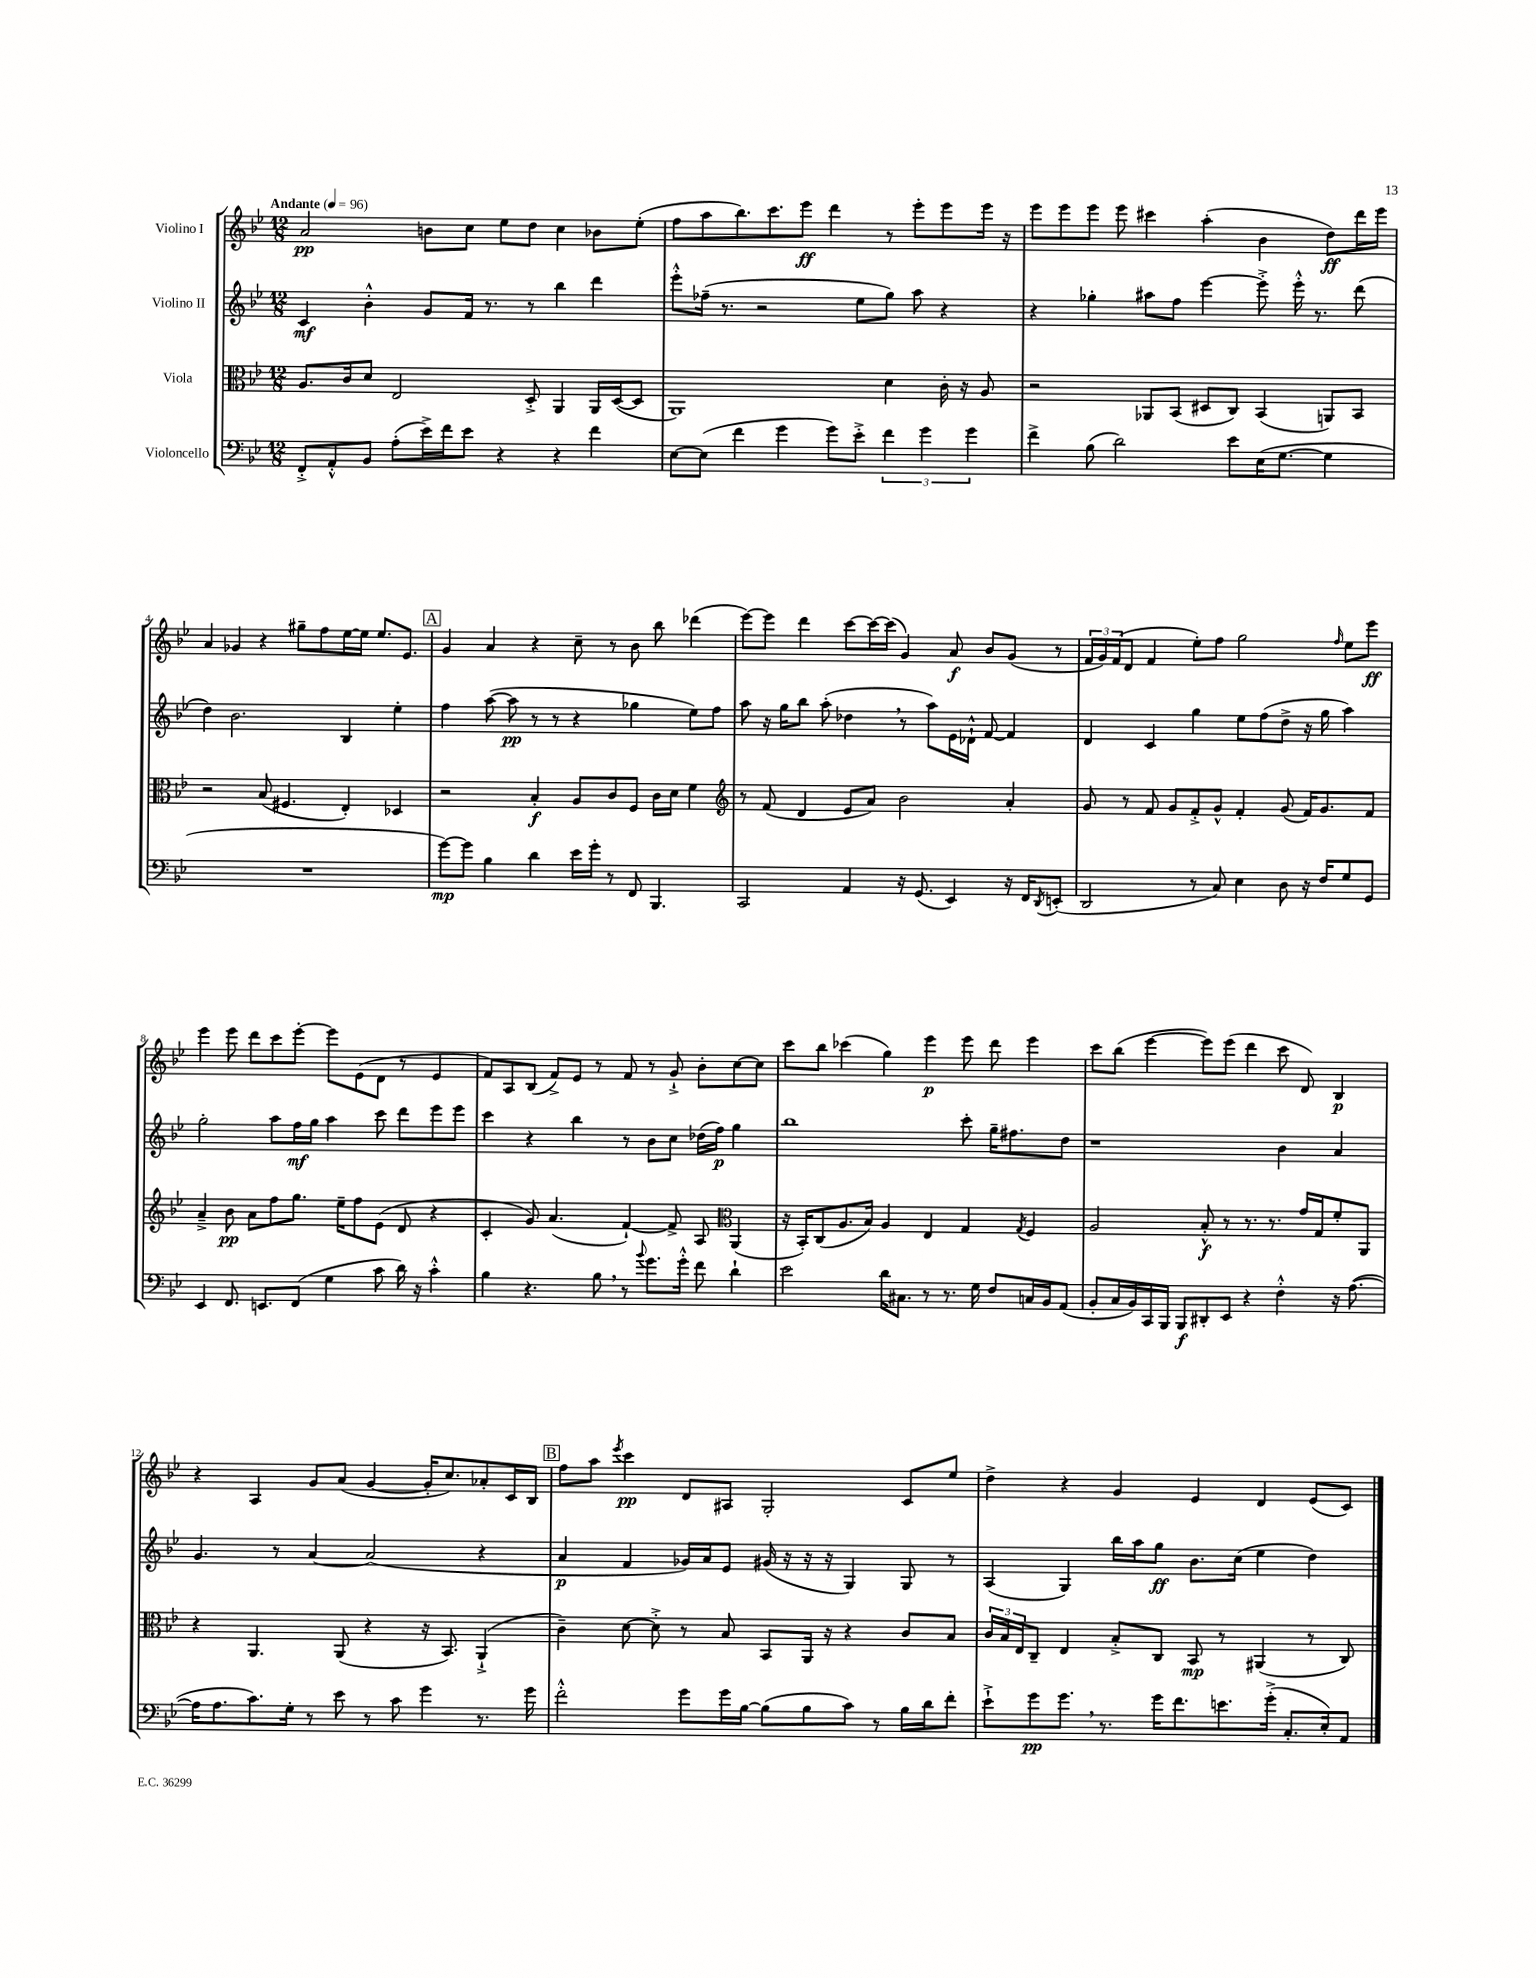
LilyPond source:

<<
\new StaffGroup <<
\new Staff = "s0" \with { instrumentName = "Violino I" } {
    \clef treble \key bes \major \numericTimeSignature \time 12/8 \tempo "Andante" 4 = 96
    a'2\pp b'8 c''8 ees''8 d''8 c''4 bes'8 ees''8-.( |
    f''8 a''8 bes''8.) c'''8. ees'''8\ff d'''4 r8 ees'''8-. ees'''8 ees'''16 r16 |
    ees'''8 ees'''8 ees'''8 ees'''8 cis'''4 a''4-.( bes'4 d''8\ff) d'''16 ees'''16 |
    a'4 ges'4 r4 gis''8-- f''8 ees''16~ ees''16 ees''8. ees'8. |
    \mark \markup { \box "A" } g'4 a'4 r4 c''8-- r8 bes'8 bes''8 des'''4( |
    ees'''8~) ees'''8 d'''4 c'''8~ c'''16~ c'''16( g'4) a'8\f bes'8 g'8( r8 |
    \tuplet 3/2 { f'16 g'16) f'16( } d'8 f'4 ees''8-.) f''8 g''2 \grace { f''16 } ees''8 ees'''8\ff |
    ees'''4 ees'''8 d'''8 c'''8 ees'''8~-. ees'''8 ees'8( d'8 r8 ees'4 |
    f'8) a8 bes8( f'8->) ees'8 r8 f'8 r8 g'8-!-> bes'8-. c''8~ c''8 |
    c'''8 bes''8 ces'''4( g''4) ees'''4\p ees'''8 d'''8 ees'''4 |
    c'''8 bes''8( ees'''4~ ees'''8) ees'''8( d'''4 c'''8 d'8) bes4\p |
    r4 a4 g'8 a'8( g'4~ g'16-. c''8.) aes'8-. c'16 bes16 |
    \mark \markup { \box "B" } f''8 a''8 \acciaccatura { ees'''8 } c'''4\pp d'8 ais8 g2-. c'8 ees''8 |
    d''4-> r4 g'4 ees'4 d'4 ees'8( c'8) \bar "|." |
}
\new Staff = "s1" \with { instrumentName = "Violino II" } {
    \clef treble \key bes \major \numericTimeSignature \time 12/8
    c'4\mf bes'4-.-^ g'8 f'16 r8. r8 bes''4 d'''4 |
    ees'''8-.-^ fes''16--( r8. r2 ees''8 g''8) a''8 r4 |
    r4 ges''4-. ais''8 f''8 ees'''4~ ees'''8-.-> ees'''16-.-^ r8. d'''8( |
    d''4) bes'2. bes4 ees''4-. |
    \mark \markup { \box "A" } f''4 a''8~( a''8\pp r8 r8 r4 ges''4 ees''8) f''8 |
    a''8 r16 g''16 bes''8 a''8-.( des''4 \breathe r8 a''8) ees'16 des'16-!-^ f'8~ f'4 |
    d'4 c'4 g''4 ees''8 f''8( d''8-> r16 g''16 a''4) |
    g''2-. a''8 f''16\mf g''16 a''4 c'''8 d'''8 ees'''8 ees'''8 |
    c'''4 r4 bes''4 r8 bes'8 c''8 des''16( f''16\p) g''4 |
    bes''1 c'''8-. g''16-- fis''8. d''8 |
    r1 bes'4 a'4 |
    g'4. r8 a'4~ a'2( r4 |
    \mark \markup { \box "B" } a'4\p f'4 ges'16) a'16 ees'8 gis'16( r16 r16 r16 g4) g8 r8 |
    a4( g4) bes''16 a''16 g''8\ff bes'8. c''16( ees''4 d''4) \bar "|." |
}
\new Staff = "s2" \with { instrumentName = "Viola" } {
    \clef alto \key bes \major \numericTimeSignature \time 12/8
    a8. c'16 d'8 ees2 d8-.-> a,4 a,16 d16~( d8 |
    a,1) d'4 c'16-. r16 a8 |
    r2 aes,8 bes,8( dis8 c8) bes,4( a,8) bes,8 |
    r2 bes8( fis4. ees4-.) des4 |
    \mark \markup { \box "A" } r2 bes4-.\f a8 c'8 f8 c'16 d'16 f'4 |
    \clef treble r8 f'8( d'4 ees'8 a'8) bes'2 a'4-. |
    g'8 r8 f'8 g'8 f'8-.-> g'8-^ f'4-. g'8( f'16) g'8. f'8 |
    a'4---> bes'8\pp a'8 f''8 g''8. ees''16-- f''8 ees'8( d'8 r4 |
    c'4-. g'8) a'4.( f'4~-!) f'8-> a8 \clef alto a,4( |
    r16 bes,16-.) c8( a8. bes16) a4 ees4 g4 \acciaccatura { g8 } f4 |
    a2 bes8-.-^\f r8 r8. r8. g'16 g16 f'8-. a,8 |
    r4 a,4. a,8( r4 r16 bes,8.) a,4-!->( |
    \mark \markup { \box "B" } c'4--) d'8~ d'8-.-> r8 bes8 bes,8 a,16 r16 r4 c'8 bes8 |
    \tuplet 3/2 { c'16 bes16 ees16 } c8-- ees4 bes8-.-> c8 bes,8\mp r8 ais,4( r8 c8) \bar "|." |
}
\new Staff = "s3" \with { instrumentName = "Violoncello" } {
    \clef bass \key bes \major \numericTimeSignature \time 12/8
    f,8-.-> a,8-.-^ bes,8 a8-.( ees'16->) f'16 ees'8 r4 r4 f'4 |
    ees8~ ees8( f'4 g'4 g'8) ees'8-.-> \tuplet 3/2 { f'4 g'4 g'4 } |
    f'4-> bes8( d'2) ees'8 ees16( g8.~ g4 |
    R1. |
    \mark \markup { \box "A" } g'8~\mp) g'8 bes4 d'4 ees'16 g'16-. r8 f,8 bes,,4. |
    c,2 a,4 r16 g,8.( ees,4) r16 f,16 \acciaccatura { d,8 } e,8-.( |
    d,2 r8 c8) ees4 d8 r16 f16 g8 g,8 |
    ees,4 f,8. e,8. f,8( g4 c'8 d'16) r16 c'4-.-^ |
    bes4 r4. bes8 \breathe r8 \appoggiatura { bes'8 } g'8. g'16-.-^ f'8 d'4-! |
    ees'2 d'16 cis8. r8 r8. g16 f8 c16 bes,16 a,8( |
    bes,8-. c16 bes,16) c,16 bes,,16 bes,,8\f dis,8-. ees,8 r4 f4-.-^ r16 a8.~( |
    a16 a8. c'8.) g16-. r8 ees'8 r8 c'8 g'4 r8. g'16 |
    \mark \markup { \box "B" } f'2-.-^ g'8 g'16 bes16~ bes8( bes8 c'8) r8 bes16 d'16 f'8-. |
    ees'8-!-> g'8\pp g'8. \breathe r8. g'16 f'8. e'8. g'16-.->( c8.-. ees16-.) a,8 \bar "|." |
}
>>
>>
